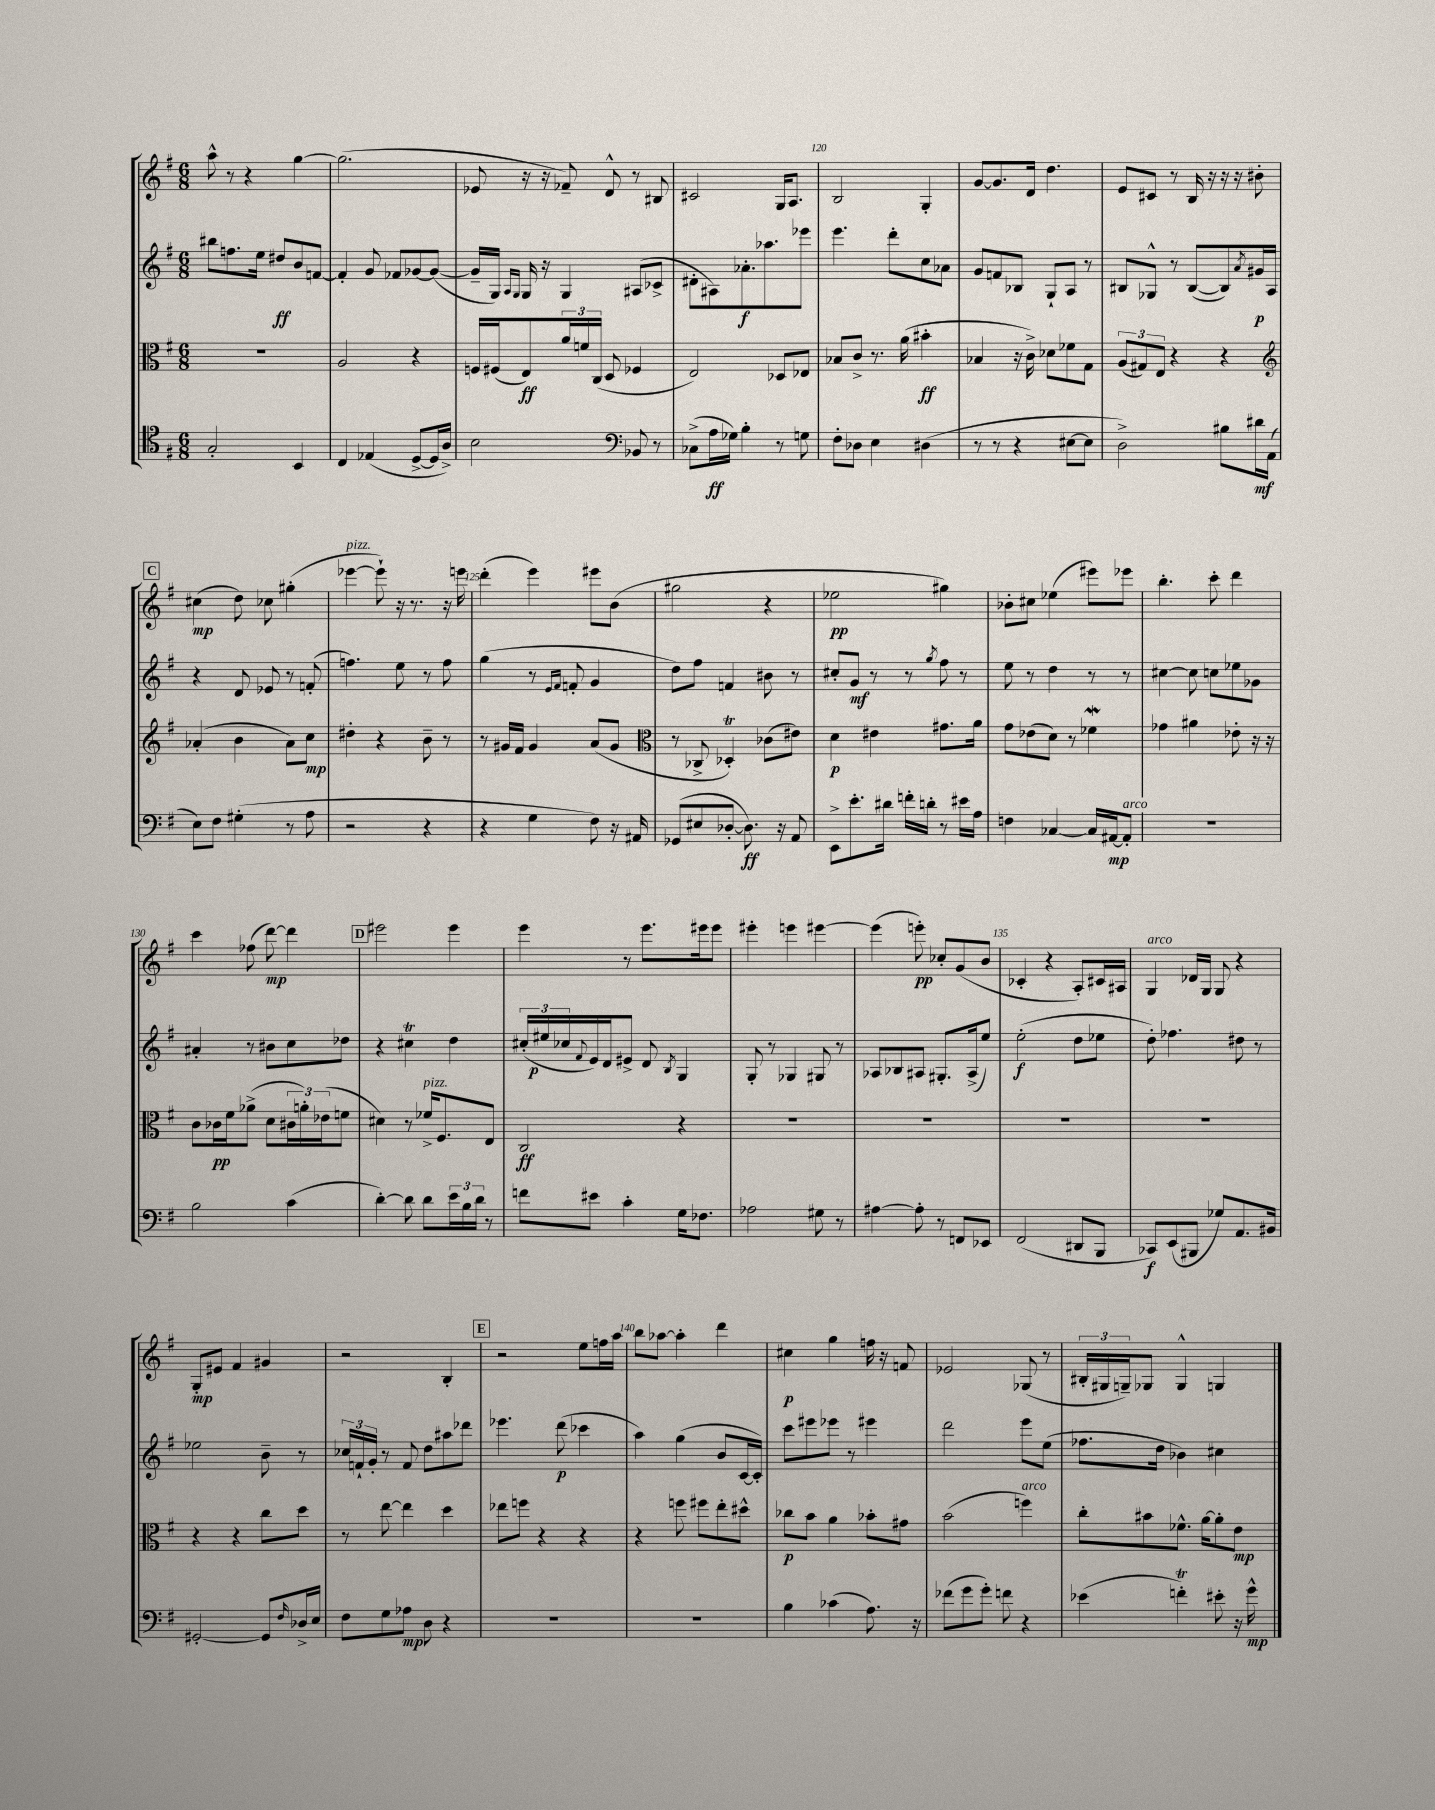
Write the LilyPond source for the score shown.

<<
\new StaffGroup <<
\new Staff = "s0" {
    \clef treble \key g \major \numericTimeSignature \time 6/8
    a''8-^ r8 r4 g''4~ |
    g''2.( |
    ees'8 r16 r16 fes'8--) d'8-^ r8 bis8 |
    cis'2 g16 a8. |
    b2 g4-. |
    g'8~ g'8. d'16 d''4. |
    e'8 cis'8 r8 b16 r16 r16 r16 bis'8-. |
    \mark \markup { \box "C" } cis''4\mp( d''8) ces''8 gis''4-.( |
    ees'''4~^\markup { \italic "pizz." } ees'''8-!) r16 r8. r16 e'''16 |
    d'''4-.( e'''4) eis'''8 b'8( |
    gis''2 r4 |
    ees''2\pp gis''4) |
    bes'8-. cis''8 ees''4( eis'''8) ees'''8 |
    b''4.-. c'''8-. d'''4 |
    c'''4 fes''8( d'''8~\mp) d'''4 |
    \mark \markup { \box "D" } eis'''2 eis'''4 |
    e'''4 r8 e'''8. eis'''16 eis'''8 |
    eis'''4-. e'''4 eis'''4~ |
    eis'''4( e'''8-.\pp) ces''8-. g'8( b'8 |
    ces'4-. r4 a8-.) cis'16 ais16 |
    g4^\markup { \italic "arco" } des'16 g16 g8 r4 |
    g8-.\mp eis'8 fis'4 gis'4 |
    r2 b4-. |
    \mark \markup { \box "E" } r2 e''8 f''16 a''16 |
    b''8 aes''8~ aes''4-. d'''4 |
    cis''4\p g''4 f''16 r16 f'8 |
    ees'2 ges8( r8 |
    \tuplet 3/2 { bis16-. gis16 g16--) } ges8 ges4-^ g4 \bar "|." |
}
\new Staff = "s1" {
    \clef treble \key g \major \numericTimeSignature \time 6/8
    bis''8 f''8. e''16 dis''8\ff b'8 f'8~ |
    f'4-. g'8 fes'8 ges'8~ ges'8~( |
    ges'16-- g16) \grace { a16 g16 } g16 r16 g4 ais8( ces'8-> |
    dis'8-. ais8) aes'8.-.\f aes''8. ees'''8 |
    e'''4. d'''8-. c''8 aes'8 |
    g'8 f'8 bes8 g8-! a8 r8 |
    bis8 ges8-^ r8 bis8~( bis8) \acciaccatura { a'8 } gis'16\p a16 |
    \mark \markup { \box "C" } r4 d'8 ees'8 r8 f'8-.( |
    f''4.) e''8 r8 f''8 |
    g''4( r8 \grace { e'16 fis'16 } f'8-. g'4 |
    d''8) fis''8 f'4 bis'8 r8 |
    cis''8-. g'8\mf r8 r8 \acciaccatura { g''8 } fis''8 r8 |
    e''8 r8 d''4 r8 r8 |
    cis''4~ cis''8 c''8 ees''8 ges'8 |
    ais'4-. r8 bis'8 c''8 des''8 |
    \mark \markup { \box "D" } r4 cis''4\trill d''4 |
    \tuplet 3/2 { cis''16-.( eis''16\p ces''16 } \appoggiatura { fis'8 } e'16) d'16 eis'8-> d'8 \acciaccatura { b8 } g4 |
    g8-. r8 ges4 gis8 r8 |
    aes8 bes8 ais8 gis8.-. ais16->( e''8) |
    e''2-.\f( d''8 ees''8 |
    d''8-.) fes''4. dis''8 r8 |
    ees''2 b'8-- r8 |
    \tuplet 3/2 { ces''16 f'16-! g'16-. } r8 f'8 d''8 ais''8 des'''8 |
    \mark \markup { \box "E" } ees'''4. d'''8\p( ces'''4 |
    a''4) g''4( b'8 c'16~ c'16-.) |
    c'''8 eis'''8 ees'''8 r8 eis'''4 |
    d'''2 e'''8 e''8( |
    fes''8. d''16 bes'4) cis''4 \bar "|." |
}
\new Staff = "s2" {
    \clef alto \key g \major \numericTimeSignature \time 6/8
    R2. |
    a2 r4 |
    f16 fis16( e8\ff) \tuplet 3/2 { a'16 f'16 c16( } d8 fes4 |
    e2) des8 ees8 |
    bes8 c'8-> r8. a'16( bis'4-.\ff |
    bes4 r16 c'16->) des'8 fes'8 g8 |
    \tuplet 3/2 { a8( gis8) e8 } r4 r4 |
    \mark \markup { \box "C" } \clef treble aes'4-.( b'4 aes'8) c''8\mp |
    dis''4-. r4 b'8-- r8 |
    r8 gis'16 fis'16 gis'4 a'8( gis'8 |
    \clef alto r8 ces8-> des4-.\trill) ces'8( eis'8) |
    d'4\p eis'4 gis'8. a'16 |
    g'8 ees'8( d'8) r8 fes'4\mordent |
    ges'4 ais'4 ees'8-. r16 r16 |
    c'8 ces'16\pp fis'16 aes'8->( d'8 \tuplet 3/2 { cis'16 a'16-.) ees'16( } f'8 |
    \mark \markup { \box "D" } dis'4) r8 fes'16->^\markup { \italic "pizz." } fis8. e8 |
    c2\ff r4 |
    R2. |
    R2. |
    R2. |
    R2. |
    r4 r4 c''8 d''8 |
    r8 e''8~ e''4 d''4 |
    \mark \markup { \box "E" } ees''8 f''8 r4 r4 |
    r4 f''8 fis''8 e''8-. dis''8-^ |
    ces''8\p b'8 a'4 bes'8-. gis'8 |
    b'2( f''4^\markup { \italic "arco" }) |
    c''8-. bis'8 fes'8.-^ a'16~ a'8-. e'8\mp \bar "|." |
}
\new Staff = "s3" {
    \clef tenor \key g \major \numericTimeSignature \time 6/8
    g2-. b,4 |
    c4 ees4( d8~-> d16 a16->) |
    b2 \clef bass bes,8 r8 |
    ces8->( a16\ff ges16) b4-. r8 g8 |
    fis8-. des8 e4 dis4( |
    r8 r8 r4 eis8~ eis8 |
    d2->) bis8 dis'16\mf a,16( |
    \mark \markup { \box "C" } e8) fis8 gis4-.( r8 a8 |
    r2 r4 |
    r4 g4 fis8) r16 ais,16 |
    ges,8( eis8 des8~-. des8.\ff) r16 a,8 |
    e,8-> e'8.-. dis'16 f'16-. d'16-. r8 eis'16 a16 |
    f4 ces4~ ces16 ais,16~\mp ais,8-.^\markup { \italic "arco" } |
    R2. |
    b2 c'4( |
    \mark \markup { \box "D" } d'4~-.) d'8 d'8 \tuplet 3/2 { e'16 b16 d'16 } r8 |
    f'8 eis'8 c'4-. g16 fes8. |
    aes2 gis8 r8 |
    ais4~ ais8-. r8 f,8 ees,8 |
    fis,2( dis,8 b,,8 |
    ces,8\f) e,8( bis,,8 ges8) a,8. bis,16 |
    gis,2~-. gis,8 \grace { fis16 } des16-> e16 |
    fis8 g8 aes8\mp d8 r4 |
    \mark \markup { \box "E" } R2. |
    R2. |
    b4 ces'4( a8.) r16 |
    fes'8( g'8 g'8-.) f'8 r4 |
    ees'4( f'4-.\trill) eis'8-. r16 g'16-^\mp \bar "|." |
}
>>
>>
\layout { \context { \Score currentBarNumber = #116 \override BarNumber.break-visibility = ##(#f #t #t) barNumberVisibility = #(every-nth-bar-number-visible 5) } }
